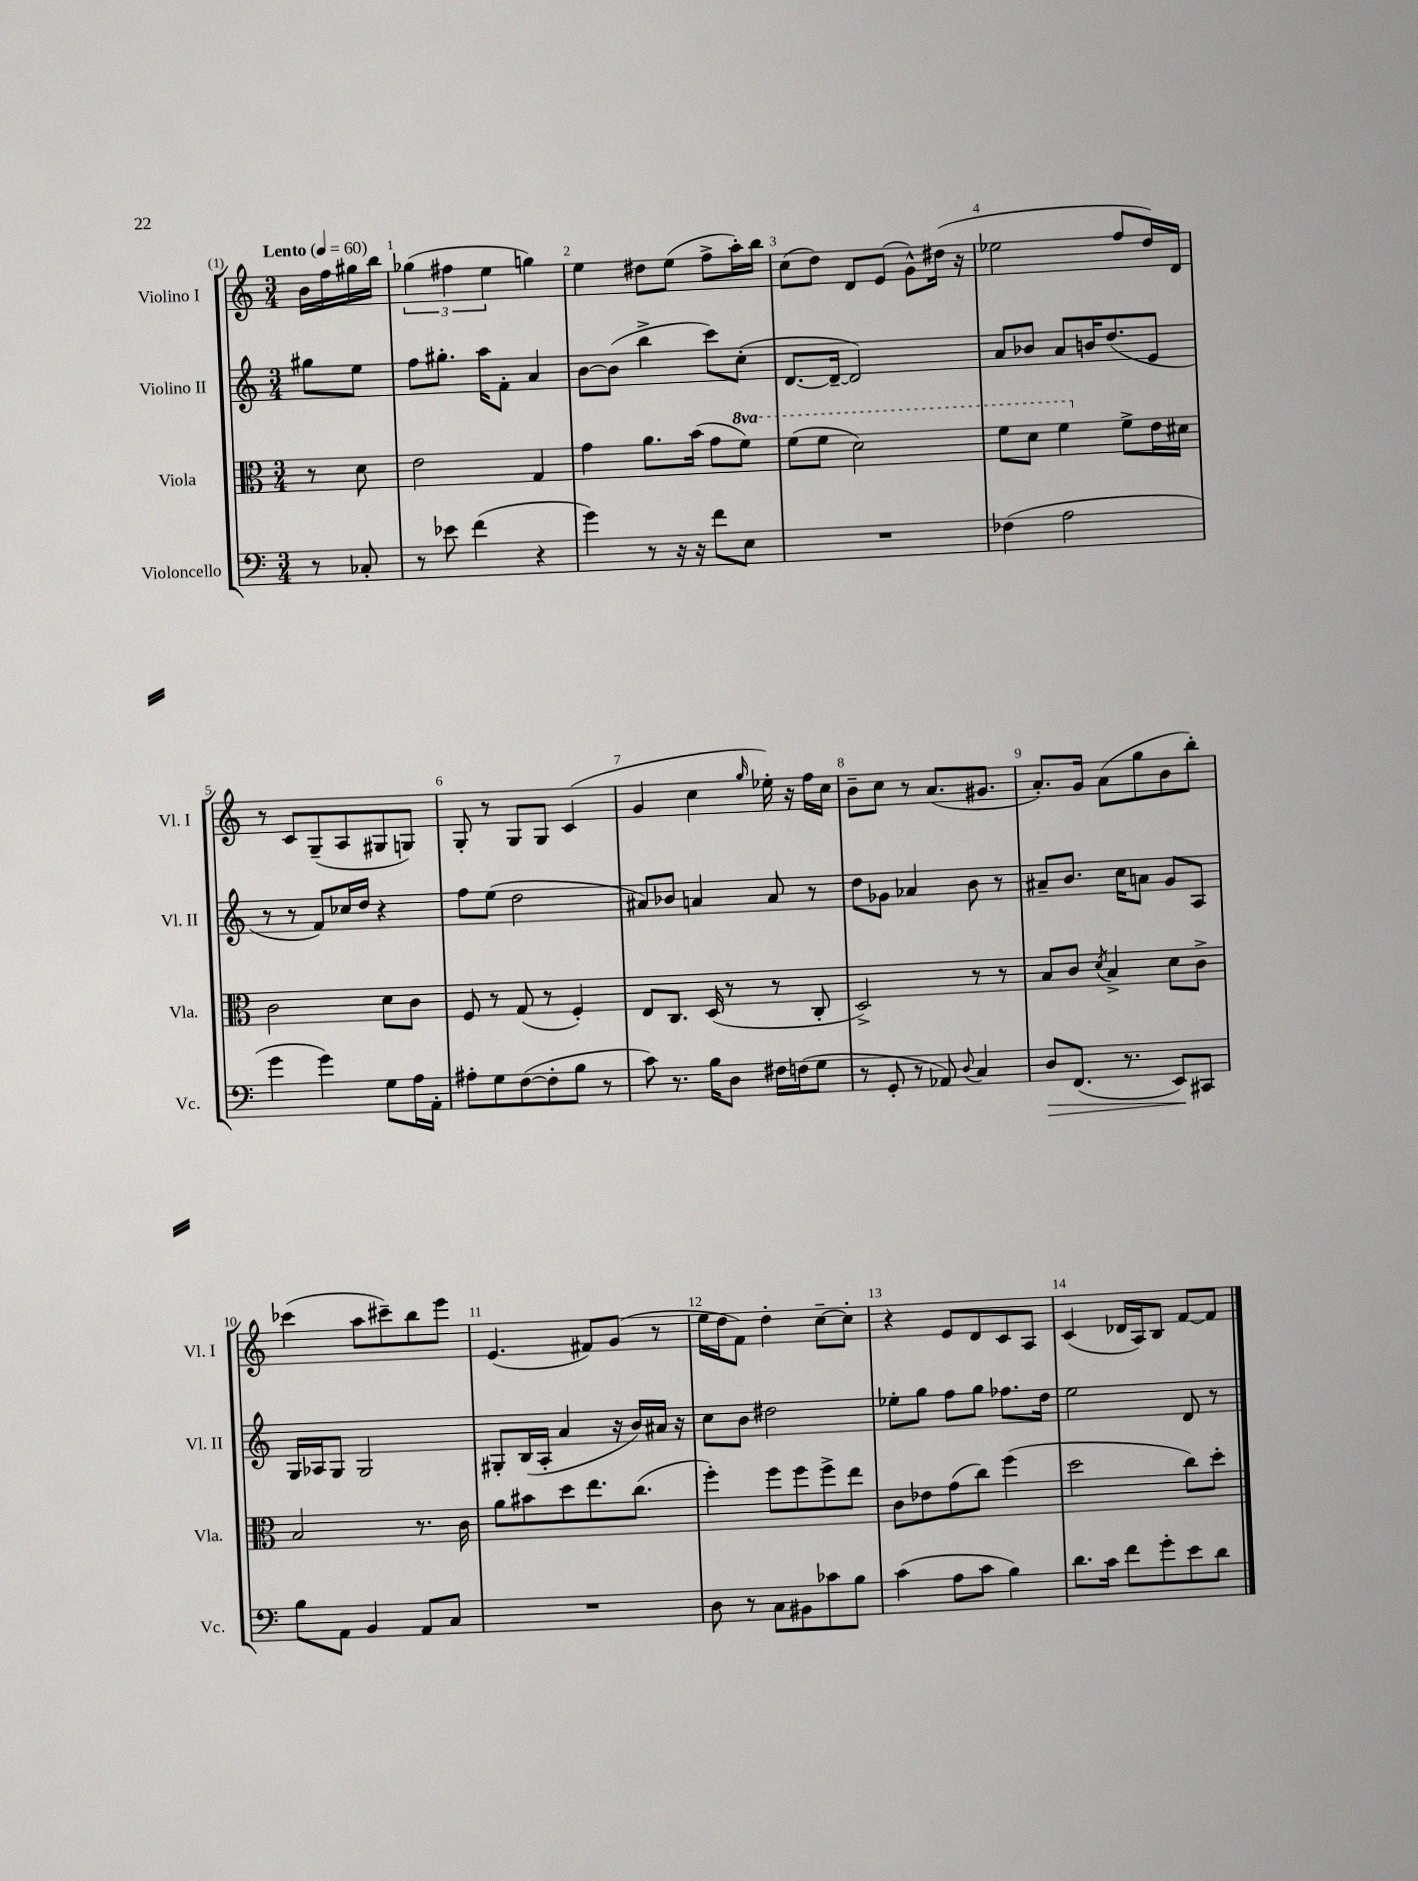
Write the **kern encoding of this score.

**kern	**dynam	**kern	**kern	**kern
*part4	*part4	*part3	*part2	*part1
*staff4	*staff4	*staff3	*staff2	*staff1
*I"Violoncello	*	*I"Viola	*I"Violino II	*I"Violino I
*I'Vc.	*	*I'Vla.	*I'Vl. II	*I'Vl. I
*clefF4	*	*clefC3	*clefG2	*clefG2
*k[]	*	*k[]	*k[]	*k[]
*M3/4	*	*M3/4	*M3/4	*M3/4
*MM60	*	*MM60	*MM60	*MM60
=	=	=	=	=
!	!	!	!	!LO:TX:a:B:t=Lento
8r	.	8r	8gg#X\L	16b\LL
.	.	.	.	16ff\
8C-X'/	.	8d\	8ee\J	16gg#X\
.	.	.	.	16bb\JJ
=1	=1	=1	=1	=1
8r	.	2e\	8ff\L	(6gg-X\
8e-X\	.	.	8.gg#X'\J	.
.	.	.	.	6ff#X\
(4f\	.	.	.	.
.	.	.	16aa\KL	.
.	.	.	.	6ee\
.	.	.	8f'\J	.
4r	.	4G/	4a/	4ggn\)
=2	=2	=2	=2	=2
4g\)	.	4g\	[8b\L	4ee\
.	.	.	(8b\J]	.
8r	.	8.a\L	4bb^\	8dd#X\L
16r	.	.	.	(8ee\J
16r	.	(16b\Jk	.	.
8f\L	.	8g\L	8ccc\L)	8ff^\L
*	*	*8va	*	*
8E\J	.	8ff\J)	(8cc'\J	16aa'\L)
.	.	.	.	16bb\JJ
=3	=3	=3	=3	=3
2.r	.	(8ff\L	[8.d/L	(8cc\L
.	.	8ff\J	.	8dd\J)
.	.	.	16d~/Jk_	.
.	.	2dd\)	2d/])	8d/L
.	.	.	.	(8e/J
.	.	.	.	8g^^\L)
.	.	.	.	(16dd#X\Jk
.	.	.	.	16r
=4	=4	=4	=4	=4
(4F-X\	.	8ff\L	8a/L	2ee-X\
.	.	8dd\J	8b-X/J	.
2A\	.	4ff\	8a/L	.
.	.	.	16bn/K	.
.	.	.	(8.dd/	.
*	*	*X8va	*	*
.	.	8f^\L	.	8ff/L
.	.	16e\L	8e/J	16dd/L)
.	.	16d#X\JJ	.	16d/JJ
!!LO:LB:g=z
=5	=5	=5	=5	=5
4g\	.	2c\	8r	8r
.	.	.	8r	8c/L
4g\)	.	.	8f/L)	(8G~/
.	.	.	16cc-X/L	8A/
.	.	.	16dd/JJ	.
8G\L	.	8d\L	4r	8G#X/
16A\L	.	8c\J	.	8Gn/J)
16AA'\JJ	.	.	.	.
=6	=6	=6	=6	=6
8A#X'\L	.	8F/	8ff\L	8G'/
8G\	.	8r	(8ee\J	8r
([8F\	.	(8G/	2dd\	8G/L
8F'\]	.	8r	.	8G/J
8B\J	.	4F'/)	.	(4c/
8r	.	.	.	.
=7	=7	=7	=7	=7
8c\)	.	8E/L	8a#X/L)	4g/
8.r	.	8.C/J	8b-X/J	.
.	.	.	4an/	4cc\
16B\KL	.	(16D/	.	.
8D\J	.	8r	.	.
.	.	.	.	16qqgg/
16F#X\LL	.	8r	8a/	16ee-X'\)
(16Fn\J	.	.	.	16r
8G\J	.	8C'/	8r	16ff\LL
.	.	.	.	16cc\JJ
=8	=8	=8	=8	=8
8r	.	2D^/)	8dd\L	8b~\L
8GG'/	.	.	8g-X\J	8cc\J
8r	.	.	4a-X/	8r
8AA-X/)	.	.	.	(8.a/L
8qqD/	.	.	.	.
4C/	.	8r	8b\	.
.	.	.	.	8.g#X/J
.	.	8r	8r	.
=9	=9	=9	=9	=9
!	!LO:HP:b	!	!	!
8D/L	>	8B/L	8a#X~/L	8.a'/L)
(8.FF/J	.	8c/J	8.b/J	.
.	.	.	.	16g/Jk
.	.	8qd/	.	.
.	.	4B^/	.	(8a\L
8.r	.	.	16cc\KL	.
.	.	.	8an\J	8gg\
8EE/L)	.	8d\L	8g/L	8b\
8CC#X/J	]	8c^\J	8A/J	8bb'\J)
!!LO:LB:g=z
=10	=10	=10	=10	=10
8B\L	.	2B/	16G/LL	(4ccc-X\
.	.	.	16A-X/J	.
8AA\J	.	.	8G/J	.
4BB/	.	.	2G/	8aa\L
.	.	.	.	8ccc#X~\)
8AA/L	.	8.r	.	8bb\
8C/J	.	.	.	8eee\J
.	.	16c\	.	.
=11	=11	=11	=11	=11
2.r	.	8a\L	8G#X'/L	(4.e/
.	.	8b#X\	(16B/L	.
.	.	.	16A'/JJ	.
.	.	8dd\	4a/	.
.	.	8.ee\	.	8f#X/L)
.	.	.	16r	(8g/J
.	.	(8.cc\J	16b/LL)	.
.	.	.	16a#X/JJ	8r
.	.	.	16r	.
=12	=12	=12	=12	=12
8D\	.	4ff'\)	8cc\L	16ee\LL
.	.	.	.	16dd\J
8r	.	.	8b\J	8f\J)
8C\L	.	8ff\L	2dd#X\	4dd'\
8BB#X\	.	8ff\	.	.
8c-X\	.	8ff^\	.	[8cc~\L
8B\J	.	8ee\J	.	8cc'\J]
=13	=13	=13	=13	=13
(4c\	.	8c\L	8ee-X'\L	4r
.	.	8e-X\	8gg\J	.
8A\L	.	(8g\	8ff\L	8e/L
8c\J	.	8cc\J)	8gg\J	8d/
4B\)	.	(4ff\	8.ff-X\L	8c/
.	.	.	.	8A/J
.	.	.	16dd\Jk	.
=14	=14	=14	=14	=14
8.d\L	.	2dd\	2ee\	(4c/
16c\Jk	.	.	.	.
8f\L	.	.	.	16d-X/LL
.	.	.	.	16A/J)
8g'\	.	.	.	8B/J
8e\	.	8cc\L)	8d/	[8f/L
8d\J	.	8dd'\J	8r	8f/J]
==	==	==	==	==
*-	*-	*-	*-	*-
